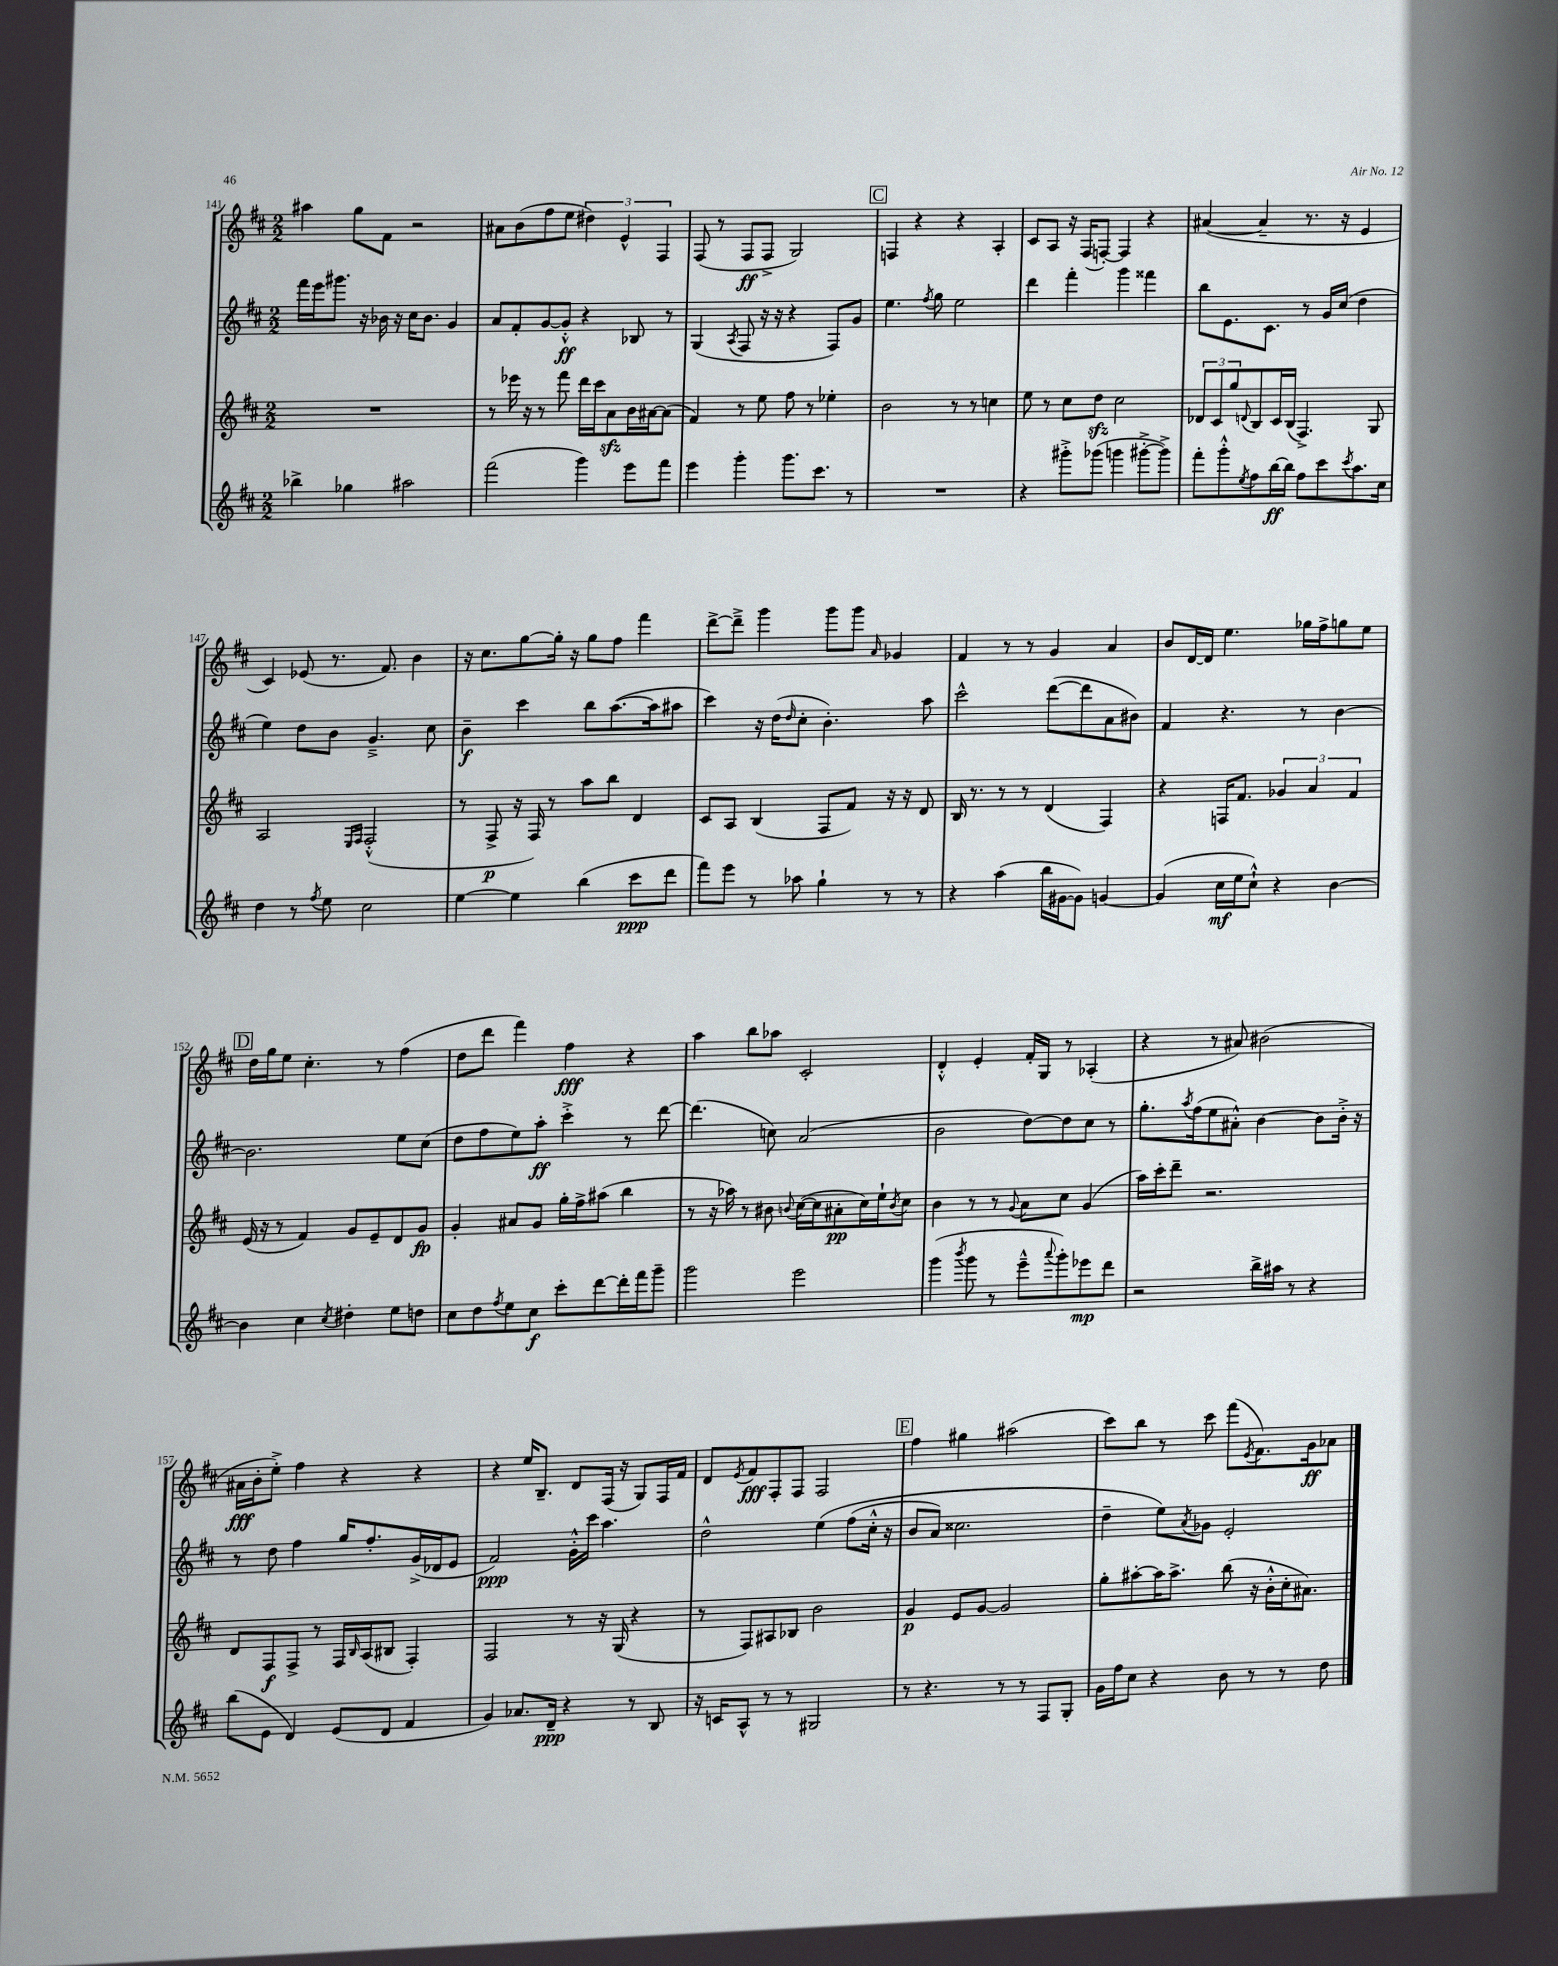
<<
\new StaffGroup <<
\new Staff = "s0" {
    \clef treble \key d \major \numericTimeSignature \time 2/2
    ais''4 g''8 fis'8 r2 |
    ais'8 b'8( fis''8 e''8 \tuplet 3/2 { dis''4) e'4-^ fis4 } |
    fis8( r8 fis8\ff fis8-> g2) |
    \mark \markup { \box "C" } f4 r4 r4 a4-. |
    cis'8 a8 r16 fis16( f8~-.) f4 r4 |
    ais'4~( ais'4-- r8. r16 e'4 |
    cis'4) ees'8( r8. fis'8.) b'4 |
    r16 cis''8. g''8~ g''16-. r16 g''8 fis''8 fis'''4 |
    d'''8~-> d'''8---> g'''4 g'''8 g'''8 \grace { a'16 } ges'4 |
    fis'4 r8 r8 g'4 a'4 |
    b'8 d'16~ d'16 e''4. ges''16 fis''16-> g''8 e''8 |
    \mark \markup { \box "D" } d''16 g''16 e''8 cis''4.-. r8 fis''4( |
    d''8 d'''8 fis'''4) fis''4\fff r4 |
    a''4 b''8 aes''8 cis'2-. |
    d'4-.-^ e'4-. fis'16-. g16 r8 aes4-.( |
    r4 r8 ais'8) bis'2( |
    ais'16\fff b'16-. e''8-.->) fis''4 r4 r4 |
    r4 e''16 b8.-- d'8 fis16( r16 g8) fis16 fis'16 |
    d'8 \acciaccatura { e'8 } fis'8\fff fis8-. fis8 fis2 |
    \mark \markup { \box "E" } fis''4 gis''4 ais''2( |
    cis'''8) b''8 r8 cis'''8 fis'''8( \acciaccatura { e'8 } fis'8.) g'16\ff aes'8 \bar "|." |
}
\new Staff = "s1" {
    \clef treble \key d \major \numericTimeSignature \time 2/2
    fis'''16 e'''16 gis'''8. r16 bes'16 r16 cis''16 bes'8. g'4 |
    a'8 fis'8-. g'8~ g'8-.-^\ff r4 bes8 r8 |
    g4( \acciaccatura { a8 } fis8 r16 r16 r4 fis8) g'8 |
    \mark \markup { \box "C" } e''4. \acciaccatura { fis''8 } g''8 e''2 |
    d'''4 fis'''4-. g'''4 fisis'''4 |
    b''8 e'8. cis'8. r8 g'16 cis''16( d''4 |
    e''4) d''8 b'8 g'4.---> cis''8 |
    b'4--\f cis'''4 b''8 a''8.~( a''16 ais''8 |
    cis'''4) r16 d''16( \grace { d''16 } cis''8-. b'4.-.) a''8 |
    cis'''2-^ d'''8~( d'''8 a'8 bis'8) |
    fis'4 r4. r8 b'4~ |
    \mark \markup { \box "D" } b'2. e''8 cis''8( |
    d''8 fis''8 e''8) a''8-.\ff cis'''4-.-> r8 d'''8~ |
    d'''4.( c''8) a'2( |
    b'2 d''8~) d''8 cis''8 r8 |
    g''8.-. \acciaccatura { a''8 } fis''16( e''8 ais'8-.-^) b'4~ b'8 b'16-.-> r16 |
    r8 d''8 fis''4 g''16 fis''8.-. g'16->( des'16 e'8 |
    fis'2\ppp) g'16-.-^ cis'''16 a''4. |
    d''2-^ e''4\( fis''8( cis''16-.-^ r16 |
    \mark \markup { \box "E" } b'8 a'8) cisis''2. |
    d''4-- e''8\) \acciaccatura { a'8 } ges'8 e'2-. \bar "|." |
}
\new Staff = "s2" {
    \clef treble \key d \major \numericTimeSignature \time 2/2
    R1 |
    r8 ees'''16 r16 r8 fis'''8 d'''16 cis'''16 a'8\sfz b'16 ais'16~ ais'8( |
    fis'4) r8 e''8 fis''8 r8 ees''4-. |
    \mark \markup { \box "C" } b'2 r8 r8 c''4 |
    e''8 r8 cis''8 d''8\sfz cis''2 |
    \tuplet 3/2 { des'8 cis'8 g''8 } \appoggiatura { d'8 } b8 cis'16 b16( fis4.->) g8 |
    a2 \grace { e16 fis16 } fis2-.-^( |
    r8 fis8->\p r16 fis16) r8 a''8 b''8 d'4 |
    cis'8 a8 b4( fis8 fis'8) r16 r16 d'8 |
    b16 r8. r8 r8 d'4( fis4) |
    r4 f16 fis'8. \tuplet 3/2 { ges'4 a'4 fis'4 } |
    \mark \markup { \box "D" } e'16( r16 r8 fis'4) g'8 e'8-- d'8 g'8\fp |
    g'4-. ais'8 g'8 g''16-. fis''16-> ais''8( b''4 |
    r8 r16 aes''16) r8 bis'8 \appoggiatura { b'8 } cis''16~( cis''16 ais'8-.\pp cis''16) e''16-! \acciaccatura { b'8 } cis''8 |
    b'4 r8 r8 \appoggiatura { g'8 } a'8 cis''8 g'4( |
    a''16) cis'''16-. d'''8-- r2. |
    d'8 fis8\f fis8-> r8 fis16 \grace { b16 } a16( bis8 fis4-.) |
    fis2 r8 r16 g16( r4 |
    r8 fis8) ais8 bes8 b'2 |
    \mark \markup { \box "E" } g'4\p e'8 g'8~ g'2 |
    g''8-. ais''8~-. ais''16 ais''8.-> b''8( r16 b'16-.-^ cis''16-. ais'8.) \bar "|." |
}
\new Staff = "s3" {
    \clef treble \key d \major \numericTimeSignature \time 2/2
    bes''4-> ges''4 ais''2 |
    fis'''2( g'''4) e'''8 fis'''8 |
    e'''4 g'''4-. g'''8. cis'''8. r8 |
    \mark \markup { \box "C" } R1 |
    r4 gis'''8-.-> ges'''8( g'''4 gis'''8~-.-> gis'''8->) |
    fis'''8-. g'''8-.-^ \acciaccatura { e''8 } fis''8 b''16~\ff b''16 fis''8 cis'''8 \acciaccatura { cis'''8 } a''8. cis''16 |
    d''4 r8 \acciaccatura { fis''8 } e''8 cis''2 |
    e''4~ e''4 b''4( cis'''8\ppp d'''8 |
    fis'''8) e'''8 r8 aes''8 g''4-! r8 r8 |
    r4 a''4( b''16 gis'16~ gis'8) g'4~ |
    g'4( cis''16\mf e''16 cis''8-!-^) r4 b'4~ |
    \mark \markup { \box "D" } b'4 cis''4 \acciaccatura { cis''8 } dis''4-. e''8 d''8 |
    cis''8 d''8 \acciaccatura { fis''8 } e''8 cis''8\f cis'''8-. d'''8~ d'''16-. fis'''16 g'''8-- |
    g'''2 e'''2 |
    g'''4( \acciaccatura { b'''8 } g'''8 r8 e'''8---^ \appoggiatura { a'''8 } g'''8-.) ees'''8\mp d'''8 |
    r2 b''16-> ais''16 r8 r4 |
    b''8( e'8 d'4) e'8( d'8 fis'4 |
    g'4) aes'8. d'16--\ppp r4 r8 b8 |
    r16 c'16 a8-^ r8 r8 gis2 |
    \mark \markup { \box "E" } r8 r4. r8 r8 fis8 g8-. |
    g'16 fis''16 cis''8 r4 b'8 r8 r8 d''8 \bar "|." |
}
>>
>>
\layout { \context { \Score currentBarNumber = #141 } }
